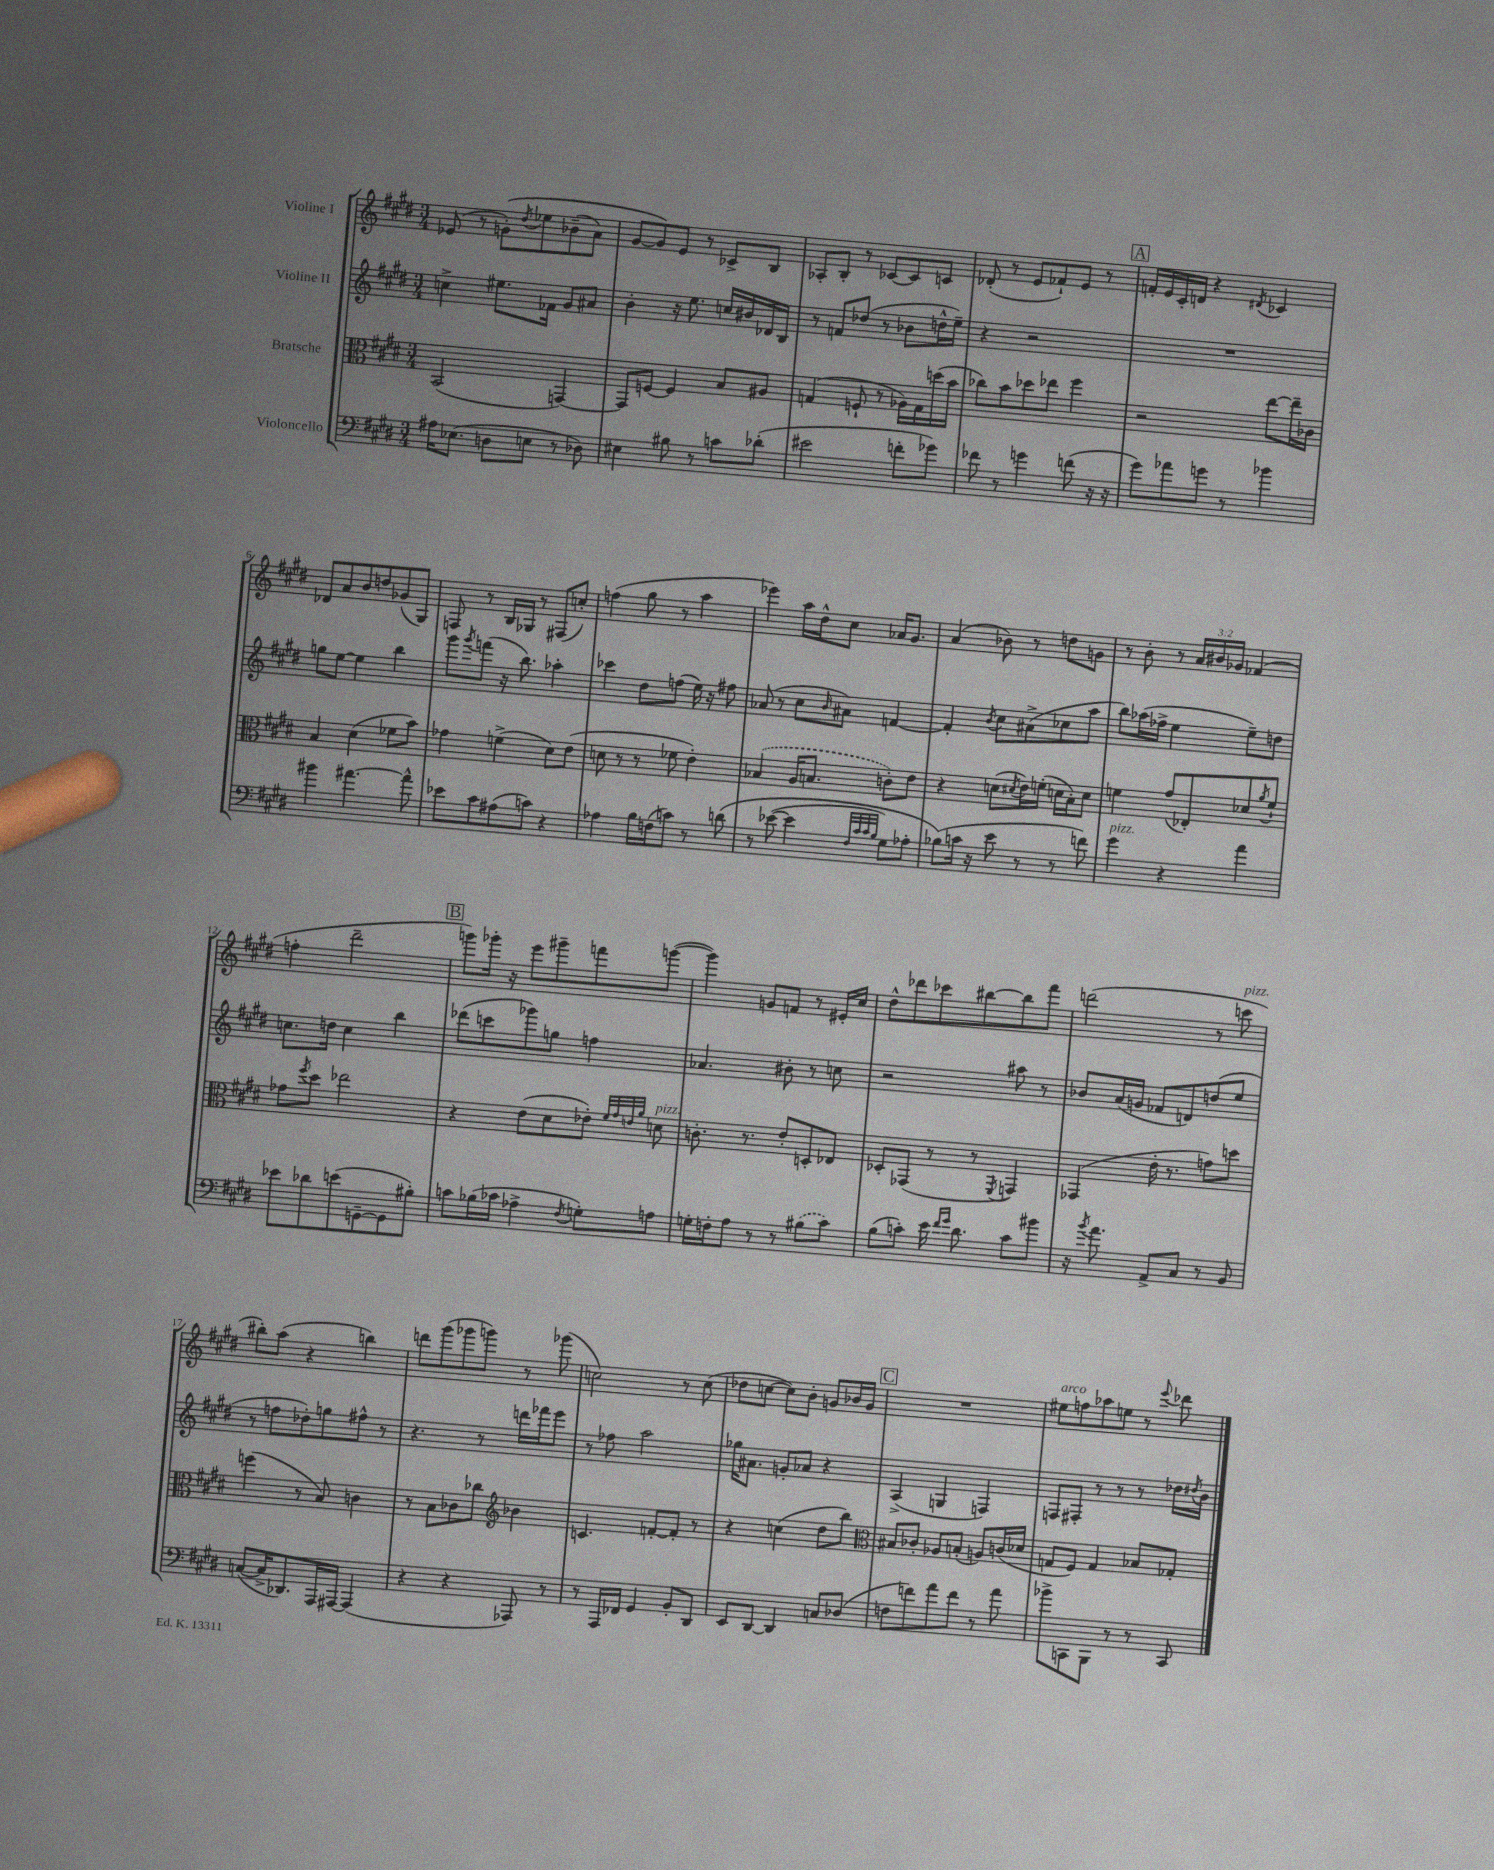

**kern	**kern	**kern	**kern
*part4	*part3	*part2	*part1
*staff4	*staff3	*staff2	*staff1
*I"Violoncello	*I"Bratsche	*I"Violine II	*I"Violine I
*clefF4	*clefC3	*clefG2	*clefG2
*k[f#c#g#d#]	*k[f#c#g#d#]	*k[f#c#g#d#]	*k[f#c#g#d#]
*M3/4	*M3/4	*M3/4	*M3/4
=1	=1	=1	=1
16A#X\KL	(2BB/	4ccn^\	(8e-X/
(8.E-X\J	.	.	.
.	.	.	8r
8Dn\L	.	8.ee#X\L	(8gn'\L)
.	.	.	8qdd#/
8En\J	.	.	8ee-X\
.	.	16f-X\Jk	.
8r	[4GGn/)	8g#/L	(8b-X~\
8D-X\)	.	8a#X/J	8a\J)
=2	=2	=2	=2
4E#X\	8GG/L]	4b'\	[8g#/L
.	[8Fn/J	.	8g#/])
8B#X\	4F/]	16r	8e/J
.	.	8.ee\	.
8r	.	.	8r
8cn\L	8B/L	16ccn/LL	8c-X^/L
.	.	16b#X/	.
(8d-X'\J	8A#X/J	16d-X/	8B/J
.	.	16B/JJ	.
=3	=3	=3	=3
2e#X\	(4Gn/	8r	8A-X'/L
.	.	8fn/L	8B'/J
.	8Fn`/	(8dd-X/J	8r
.	8r	8r	[8c-X/L
8fn'\L	16A-X\LL)	8b-X\L	8c-/]
.	16G\	.	.
8g-X\J)	(16ddn\	16ddn^^\L	8cn/J
.	16b\JJ	16ee~\JJ)	.
=4	=4	=4	=4
8f-X\	8cc-X\L)	4r	(8d-X'/
8r	8b\	.	8r
4gn\	8dd-X\	2r	8e/L
.	8ee-X\J	.	8f-X`/)
(8fn\	4ff#\	.	8e/J
16r	.	.	8r
16r	.	.	.
!!LO:REH:place=s1:t=A
=5	=5	=5	=5
8g#\L)	2r	2.r	16fn'/LL
.	.	.	16e/
8a-X\	.	.	16c#'/
.	.	.	16dn/JJ
8gn\J	.	.	4r
8r	.	.	.
.	.	.	8qd#X/
4b-X\	[8ee\L	.	4c-X/
.	16ee~\L]	.	.
.	16c-X\JJ	.	.
!!LO:LB:g=z
=6	=6	=6	=6
4b#X\	4B/	8ggn\L	8d-X/L
.	.	[8ee\J	8a/
[4.a#X\	(4d#\	4ee\]	8b/
.	.	.	8ddn/
.	8f-X\L	4bb\	(8g-X/
8a#^^\]	8b\J)	.	8G#/J)
=7	=7	=7	=7
8e-X\L	4g-X\	8ggg#\L	8Fn/
.	.	8qggg#/	.
8c#\	.	(8fffn\J	8r
(8A#X\	(4fn^\	16r	16B/LL
.	.	8.bb\)	16G-X/JJ
8cn\J)	.	.	8r
4r	8d#\L)	4aa-X'\	(8F#X/L
.	(8e\J	.	8ccn'/J)
=8	=8	=8	=8
4A-X\	8dn\	4ccc-X\	(4ffn\
.	8r	.	.
16B\LL	8r	8dd#\L	8gg#\
(16Fn\J	.	.	.
8cn\J)	8f-X\	(8ffn\J	8r
8r	4e'\)	16ee\)	4aa\
.	.	16r	.
(8dn\	.	8ff#X\	.
=9	=9	=9	=9
8r	(4B-X/	(8a-X/	4eee-X\)
([8e-X\	.	8r	.
4e-\]	16A/KL	8cc#\L	16aa\LL
.	8.Bn/J	.	16dd#^^\J
.	.	16qqb/	.
.	.	8a#X\J)	8cc#\J
32qqF#/LLL	.	.	.
32qqc#/	.	.	.
32qqc#/	.	.	.
32qqB/JJJ	.	.	.
8G#\L)	8cn'\L)	[4fn/	16a-X/KL
.	.	.	8.g#/J
8A-X'\J	8e\J	.	.
=10	=10	=10	=10
(8B-X\L)	4r	4f'/]	(4a/
16cn\Jk	.	.	.
16r	.	.	.
.	.	8qb/	.
8e\	(8dn\L	8cc#\L	8b-X\)
.	8qd#X/	.	.
8r	16e\L)	(8a#X^\	8r
.	(16fn'\JJ	.	.
8r	16dn\LL	8cc-X\	8ddn\L
.	16B'\J)	.	.
8fn\)	8d\J	8aa\J	8gn\J
=11	=11	=11	=11
!LO:TX:a:i:t=pizz.	!	!	!
4g#\	4fn\	8bb\L)	8r
.	.	(16aa-X\L	8b'\
.	.	16ff-X^\JJ	.
4r	(8g#/L	4ee\	8r
.	8E-X'/)	.	24a/LL
.	.	.	24b#X/
.	.	.	24g-X/JJ
4a\	8d-X/	8ee~\L)	(4f-X/
.	8qa/	.	.
.	8f`/J	8ddn\J	.
!!LO:LB:g=z
=12	=12	=12	=12
8e-X\L	8g-X\L	8.ccn\L	4ffn'\
.	8qff#/	.	.
8d-X\	8dd#\J	.	.
.	.	16ddn\Jk	.
(8en\	2ee-X\	4cc\	2ddd#~\
[8GGn~\	.	.	.
8GG\]	.	4bb\	.
8B#X'\J)	.	.	.
!!LO:REH:place=s1:t=B
=13	=13	=13	=13
8cn\L	4r	(8ddd-X\L	8gggn\L)
(16B-X\L	.	8cccn\	16ggg-X'\Jk
16c-X\JJ	.	.	16r
4A-X^\	(8e\L	8ggg-X\)	8eee\L
.	8d#\	8ggn\J	8ggg#X~\
8qF#/	.	.	.
8Gn'\L)	8e-X'\J)	4ffn\	8fffn\
.	32qqf#/LLL	.	.
.	32qqg#/	.	.
.	32qqen/	.	.
.	32qqa/JJJ	.	.
!	!LO:TX:a:i:t=pizz.	!	!
8An\J	8dn\	.	([8gggn\J
=14	=14	=14	=14
16Gn'\LL	8.cn'\	4.a-X/	4ggg\])
16Fn'\J	.	.	.
8A\J	.	.	.
.	8.r	.	.
8r	.	.	8gn/L
8r	8e'/L	8b#X'\	8fn/J
(8B#X\L	8Dn'/	8r	8r
8c#\J)	8E-X/J	8ccn\	16e#X'/LL
.	.	.	16cc#/JJ
=15	=15	=15	=15
(8B\L	8D-X'/L	2r	8dd#^^\L
8cn'\J)	(8GG-X/J	.	8ddd-X\
16e\	8r	.	8ccc-X\
16qqf#/LL	.	.	.
16qqg#/JJ	.	.	.
8.d#\	.	.	.
.	8r	.	[8bb#X\
.	8qFF#/	.	.
8c\L	4GGn/)	8aa#X\	8bb#\]
8b#X\J	.	8r	8fff#\J
=16	=16	=16	=16
16r	(4GG-X/	8b-X/L	(2dddn\
8qb/	.	.	.
8.a\	.	.	.
.	.	(16a/L	.
.	.	16gn/JJ	.
8AA^/L	16e'\	8f-X/L	.
.	8.r	.	.
8C#/J	.	8dn/)	.
8r	8gn\L)	(8ddn/	8r
!	!	!	!LO:TX:a:i:t=pizz.
8BB/	8ddn\J	8ee/J	8cccn\
!!LO:LB:g=z
=17	=17	=17	=17
([8Cn/L	(4ffn\	8r	8bb#X'\L)
16C^/K]	.	8ffn\L	(8aa\J
8.DD-X/)	.	.	.
.	8r	8dd-X'\)	4r
16AAA/L	8B/)	8ggn\	.
[16AAA#X/JJ	.	.	.
(4AAA#/]	4cn\	8ff#X^^\J	4bbn\)
.	.	8r	.
=18	=18	=18	=18
4r	8r	4.r	8dddn\L
.	8B\L	.	(8ggg#\
4r	8c-X\	.	8ggg-X\
.	8cc-X\J	8r	8gggn\J)
*	*clefG2	*	*
8AAA-X/)	4b-X\	16dddn\LL	8r
.	.	16fff-X\J	.
8r	.	8eee\J	(8ggg-X\
=19	=19	=19	=19
8r	4.cn/	8r	2ccn\)
16AAA/LL	.	8ff-X\	.
16FF-X/JJ	.	.	.
4GG#/	.	2aa\	.
.	[8fn'/L	.	.
8BB'/L	8f'/J]	.	8r
8DD#/J	8r	.	(8cc\
=20	=20	=20	=20
8EE/L	4r	16gg-X\KL	8dd-X\L
.	.	8.a#X\J	.
[8DD#/J	.	.	[8ccn\J
4DD#/]	(4ccn\	8gn'/L	8cc\L])
.	.	8a-X/J	8b'\J
8Cn/L	8dd#\L	4r	8gn/L
(8D-X/J	8bb\J)	.	16b-X/L
.	.	.	16g/JJ
!!LO:REH:place=s1:t=C
=21	=21	=21	=21
*	*clefC3	*	*
8Fn\L	8B#X/L	(4A^/	2.r
8fn\)	8c-X'/J	.	.
8a\	8A-X/L	4Gn/	.
8f\J	(8Bn'/J	.	.
8r	8An/L)	4Fn/)	.
8a\	(16cn/L	.	.
.	16d-X/JJ	.	.
=22	=22	=22	=22
!	!	!	!LO:TX:a:i:t=arco
8b-X^\L	8Gn/L	8Fn/L	8ee#X\L
8CCn\	8F#/J)	8F#X'/J	8ffn\
8BBB\J	4G/	8r	8aa-X\
8r	.	8r	8een\J
8r	8B-X/L	8r	8r
.	.	.	8qqeee/
8CC/	8G-X'/J	16dd-X\LL	8ddd-X\
.	.	8qdd#X/	.
.	.	16b\JJ	.
==	==	==	==
*-	*-	*-	*-
